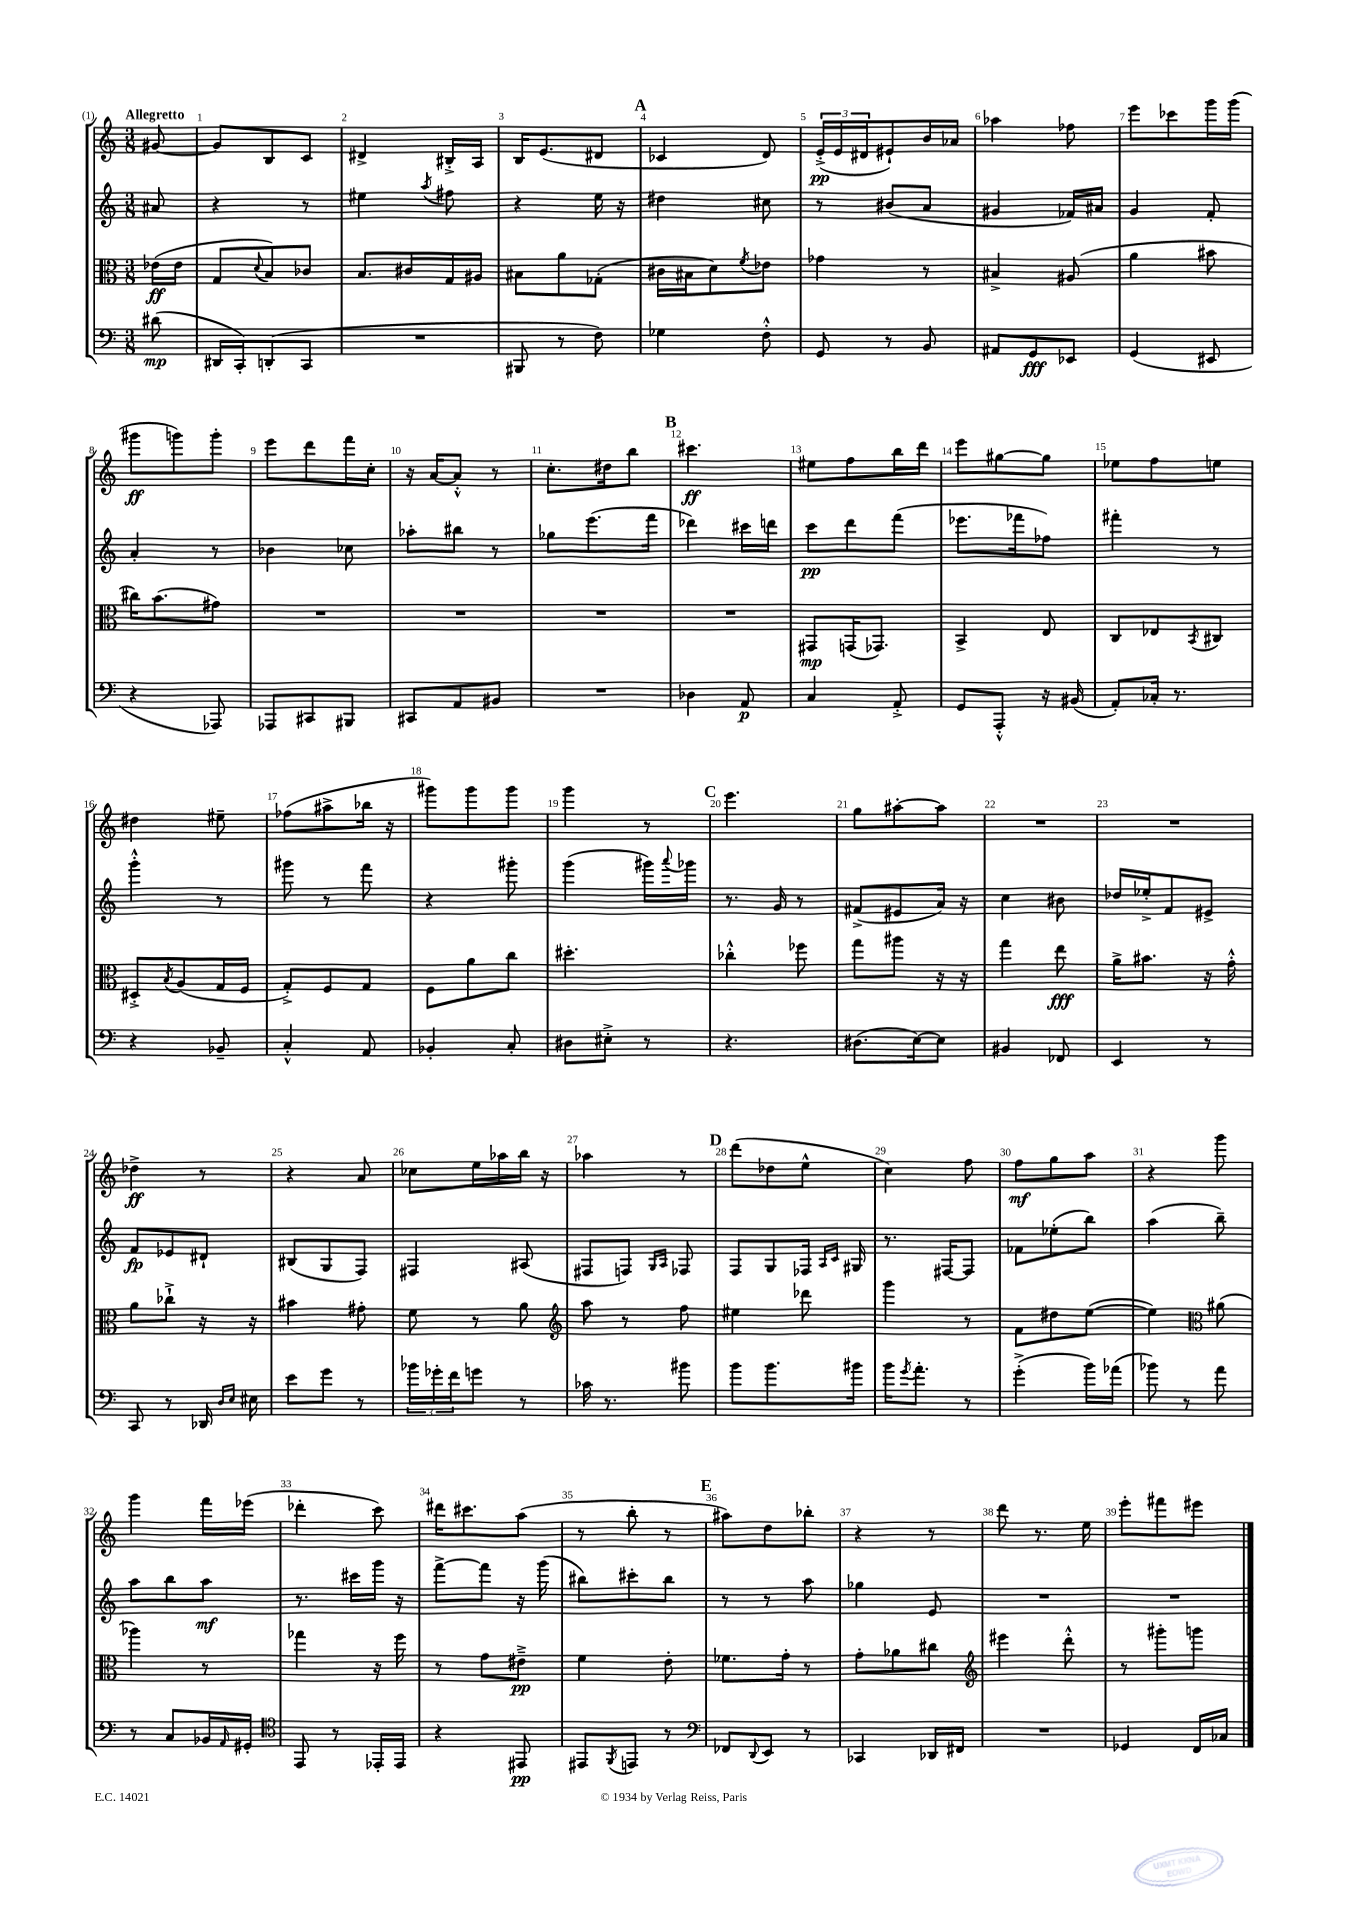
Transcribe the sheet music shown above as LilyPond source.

<<
\new StaffGroup <<
\new Staff = "s0" {
    \clef treble \key c \major \numericTimeSignature \time 3/8 \partial 8 \tempo "Allegretto"
    gis'8~ |
    gis'8 b8 c'8 |
    dis'4-> bis16-.-> a16 |
    b16 e'8.( dis'8 |
    \mark \markup { \bold "A" } ces'4 d'8) |
    \tuplet 3/2 { e'16-.->\pp( e'16 dis'16 } eis'8-!) b'16 aes'16 |
    aes''4 fes''8 |
    e'''8 ces'''8 g'''16 g'''16( |
    gis'''8\ff g'''8) g'''8-. |
    e'''8 d'''8 f'''16 c''16-. |
    r16 a'16~ a'8-.-^ r8 |
    c''8.-. dis''16 b''8 |
    \mark \markup { \bold "B" } cis'''4.\ff |
    eis''8 f''8 b''16 d'''16 |
    e'''8 gis''8~ gis''8 |
    ees''8 f''8 e''8 |
    dis''4 eis''8-- |
    fes''8( ais''8-> bes''16 r16 |
    gis'''8) gis'''8 gis'''8 |
    g'''4 r8 |
    \mark \markup { \bold "C" } e'''4. |
    g''8 ais''8~-. ais''8 |
    R4. |
    R4. |
    des''4->\ff r8 |
    r4 a'8 |
    ces''8 e''16 aes''16 b''16 r16 |
    aes''4 r8 |
    \mark \markup { \bold "D" } d'''8( des''8 e''8-^ |
    c''4) f''8 |
    f''8\mf g''8 a''8 |
    r4 g'''8 |
    g'''4 f'''16 ees'''16( |
    des'''4-. c'''8) |
    dis'''16 cis'''8. a''8( |
    r8 b''8-. r8 |
    \mark \markup { \bold "E" } ais''8) d''8 bes''8-. |
    r4 r8 |
    d'''8 r8. e''16 |
    e'''8-. fis'''8 eis'''8 \bar "|." |
}
\new Staff = "s1" {
    \clef treble \key c \major \numericTimeSignature \time 3/8 \partial 8
    ais'8 |
    r4 r8 |
    eis''4 \acciaccatura { a''8 } fis''8 |
    r4 e''16 r16 |
    \mark \markup { \bold "A" } dis''4 cis''8 |
    r8 bis'8( a'8 |
    gis'4 fes'16) ais'16 |
    g'4 f'8-. |
    a'4-. r8 |
    bes'4 ces''8 |
    aes''8-. bis''8 r8 |
    ges''8 e'''8.( f'''16 |
    \mark \markup { \bold "B" } des'''4) cis'''16 d'''16 |
    c'''8\pp d'''8 f'''8( |
    ees'''8. fes'''16 fes''8) |
    fis'''4-. r8 |
    g'''4-.-^ r8 |
    gis'''8 r8 f'''8 |
    r4 gis'''8-. |
    g'''4( gis'''16) \appoggiatura { a'''8 } ges'''16 |
    \mark \markup { \bold "C" } r8. g'16 r8 |
    fis'8->( eis'8 a'16) r16 |
    c''4 bis'8 |
    des''16 ees''16-.-> f'8 eis'8-> |
    f'8\fp ees'8 dis'8-! |
    bis8( g8 f8) |
    fis4 ais8( |
    fis8 f8) \grace { g16 a16 } fes8 |
    \mark \markup { \bold "D" } f8 g8 fes16 \grace { a16 c'16 } gis16 |
    r8. fis16~ fis8 |
    fes'8 ees''8-.( b''8) |
    a''4( b''8--) |
    a''8 b''8 a''8\mf |
    r8. cis'''16 g'''16 r16 |
    f'''8~-> f'''8 r16 g'''16( |
    bis''8) cis'''8-. bis''8 |
    \mark \markup { \bold "E" } r8 r8 a''8 |
    ges''4 e'8 |
    R4. |
    R4. \bar "|." |
}
\new Staff = "s2" {
    \clef alto \key c \major \numericTimeSignature \time 3/8 \partial 8
    ees'16\ff( ees'16 |
    g8 \appoggiatura { d'8 } b8) ces'8 |
    b8. cis'16 g16 ais16 |
    bis8 a'8 ges8-.( |
    \mark \markup { \bold "A" } cis'16 bis16 d'8) \acciaccatura { f'8 } ees'8 |
    ges'4 r8 |
    bis4-> ais8( |
    a'4 bis'8 |
    cis''16) b'8.( gis'8) |
    R4. |
    R4. |
    R4. |
    \mark \markup { \bold "B" } R4. |
    gis,8\mp g,16( ges,8.) |
    b,4-> e8 |
    c8 ees8 \acciaccatura { b,8 } cis8 |
    dis8-.-> \acciaccatura { b8 } a8( g16 f16 |
    g8-.->) f8 g8 |
    f8 a'8 c''8 |
    dis''4.-. |
    \mark \markup { \bold "C" } ces''4-.-^ fes''8 |
    g''8 ais''8 r16 r16 |
    g''4 e''8\fff |
    a'16-> bis'8. r16 g'16-.-^ |
    a'8 ces''8-!-> r16 r16 |
    bis'4 gis'8-. |
    f'8 r8 a'8 |
    \clef treble a''8 r8 f''8 |
    \mark \markup { \bold "D" } eis''4 des'''8 |
    g'''4 r8 |
    f'8 dis''8 e''8~( |
    e''4) \clef alto ais'8( |
    aes''4) r8 |
    ges''4 r16 f''16 |
    r8 g'8 eis'8--->\pp |
    f'4 e'8-. |
    \mark \markup { \bold "E" } fes'8. g'16-. r8 |
    g'8-. aes'8 cis''8 |
    \clef treble eis'''4 d'''8-.-^ |
    r8 gis'''8-. g'''8 \bar "|." |
}
\new Staff = "s3" {
    \clef bass \key c \major \numericTimeSignature \time 3/8 \partial 8
    dis'8\mp( |
    dis,16 c,16-.) d,8-.( c,8 |
    R4. |
    bis,,8 r8 f8) |
    \mark \markup { \bold "A" } ges4 f8-.-^ |
    g,8 r8 b,8 |
    ais,8 g,8\fff ees,8 |
    g,4( eis,8 |
    r4 aes,,8) |
    aes,,8 cis,8 bis,,8 |
    cis,8 a,8 bis,8 |
    R4. |
    \mark \markup { \bold "B" } des4 a,8\p |
    c4 a,8-.-> |
    g,8 a,,8-.-^ r16 bis,16( |
    a,8-.) ces16-. r8. |
    r4 bes,8-- |
    c4-.-^ a,8 |
    bes,4-. c8-. |
    dis8 eis8-.-> r8 |
    \mark \markup { \bold "C" } r4. |
    dis8.( e16~) e8 |
    bis,4 fes,8 |
    e,4 r8 |
    c,8 r8 des,16 \grace { d16 e16 } eis16 |
    e'8 g'8 r8 |
    \tuplet 3/2 { bes'16 ges'16-. f'16 } g'8 r8 |
    ces'16 r8. bis'8 |
    \mark \markup { \bold "D" } b'8 b'8. bis'16 |
    b'16 \acciaccatura { g'8 } a'8.-. r8 |
    g'4-.->( b'16) aes'16( |
    bes'8) r8 a'8 |
    r8 c8 bes,16 \grace { a,16 } gis,16-. |
    \clef tenor e,8 r8 ees,16-. ees,16 |
    r4 eis,8\pp |
    eis,8 \acciaccatura { f,8 } e,8 r8 |
    \mark \markup { \bold "E" } \clef bass fes,8 \appoggiatura { d,8 } e,8 r8 |
    ces,4 des,16 fis,16 |
    R4. |
    ges,4 f,16 ces16 \bar "|." |
}
>>
>>
\layout { \context { \Score \override BarNumber.break-visibility = ##(#f #t #t) barNumberVisibility = #all-bar-numbers-visible } }
